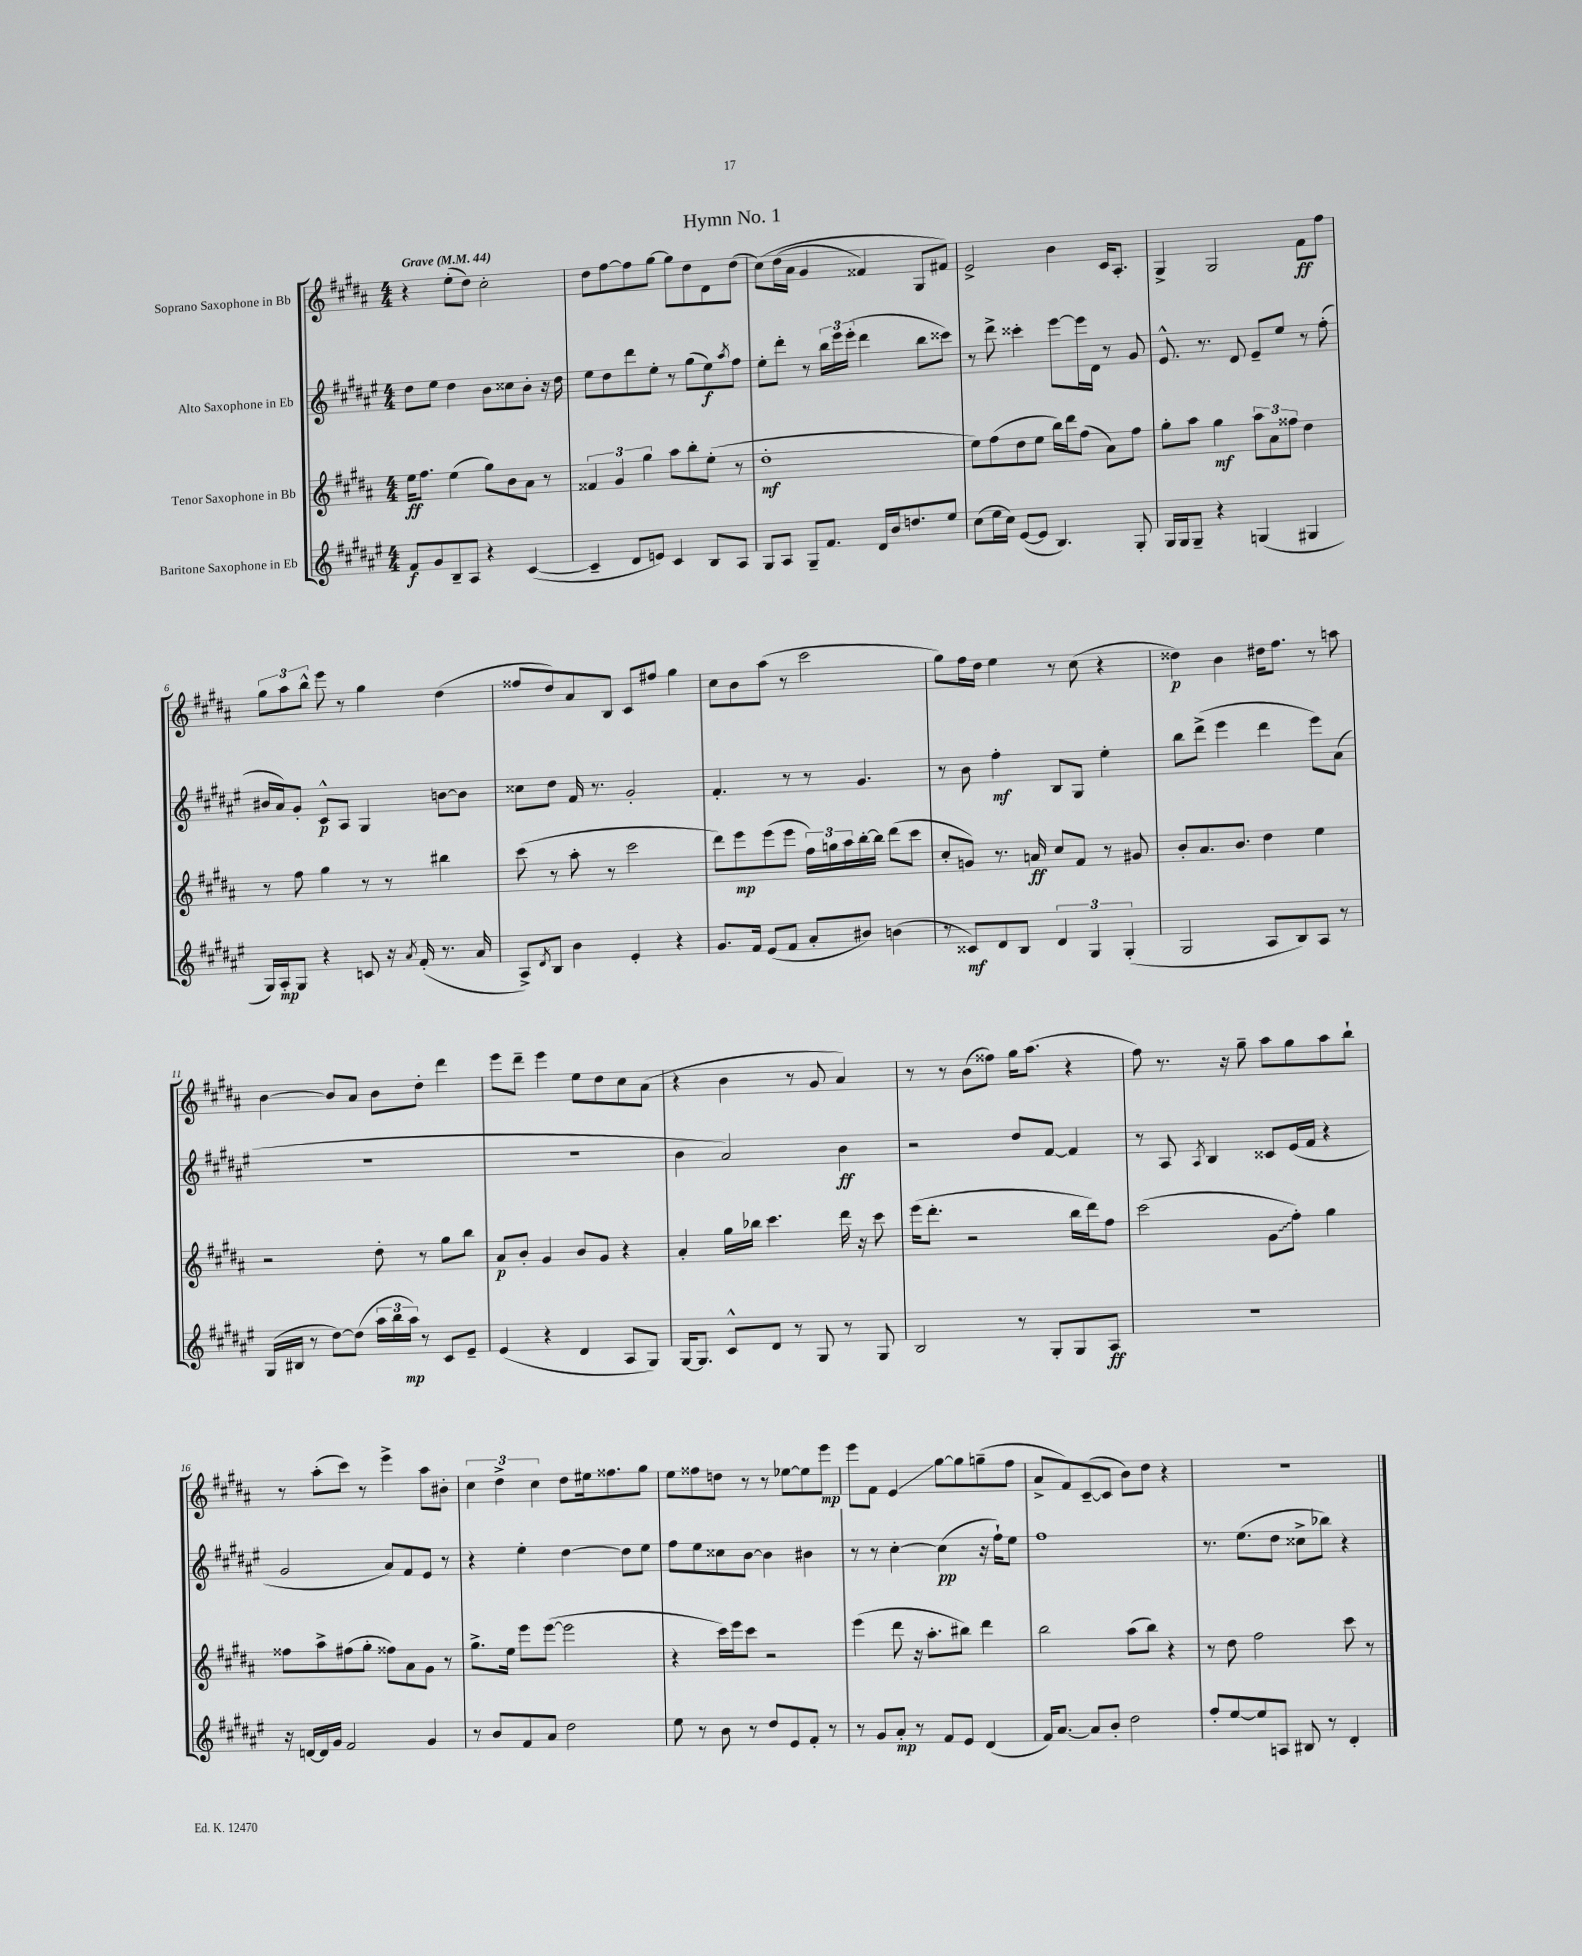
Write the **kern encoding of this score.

**kern	**kern	**kern	**kern
*staff4	*staff3	*staff2	*staff1
*clefG2	*clefG2	*clefG2	*clefG2
*k[f#c#g#d#a#e#]	*k[f#c#g#d#a#]	*k[f#c#g#d#a#e#]	*k[f#c#g#d#a#]
*M4/4	*M4/4	*M4/4	*M4/4
*MM44	*MM44	*MM44	*MM44
8f#	16ee	8dd#	4r
.	8.ff#	.	.
8g#	.	8ee#	.
8B~	(4ee	4dd#	(8ee'
8A#	.	.	8dd#)
4r	8gg#)	8b	2cc#'
.	8b	8cc##	.
([4c#	8a#	8b'	.
.	8r	16r	.
.	.	16dd#	.
=	=	=	=
4c#~]	6f##	8ee#	8dd#
.	.	8dd#	[8ff#
.	6g#	.	.
8d#	.	8ddd#	8ff#]
.	6gg#	.	.
8e)	.	8ee#'	[8gg#
4c#	8aa#	8r	8gg#]
.	8bb'	(8gg#	8dd#
8B	(8ee'	8ee#)	8d#
.	.	8qaa#	.
8A#	8r	8ff#	(8dd#
=	=	=	=
8G#	1dd#'	8ee#'	&(8cc#)
8A#	.	8ddd#'	(16dd#
.	.	.	16a#
8G#~	.	8r	4g#
8.f#	.	24bb	.
.	.	24eee#	.
.	.	(24eee#'	.
.	.	4ddd#	4f##)
16d#	.	.	.
16b	.	.	.
8.dd	.	.	.
.	.	8bb	8G#
8ee#	.	8ccc##)	8f#&)
=	=	=	=
(8cc#	8ee)	8r	2e^
16ee#	(8ff#	8ddd#^	.
16cc#)	.	.	.
([8e#	8dd#	4ccc##'	.
8e#]	8ee	.	.
4.B)	16bb)	[8eee#	4b
.	16ddd#	.	.
.	(8ff#	16eee#]	.
.	.	16d#	.
.	8a#)	8r	16c#
.	.	.	8.A#'
8G#'	8ff#	8g#	.
=	=	=	=
16G#	8gg#'	8.e#^^	4G#^
16G#	.	.	.
8G#~	8aa#	.	.
.	.	8.r	.
4r	4gg#	.	2G#
.	.	8d#	.
(4G	12aa#	8e#~	.
.	12a#	.	.
.	.	8ee#	.
.	12ff##	.	.
4G#	4dd#	8r	8f#
.	.	(8ff#'	8ff#
=	=	=	=
16G#)	8r	16b#	12gg#
16A#'	.	16a#)	.
.	.	.	12aa#
8G#	8ff#	8g#'	.
.	.	.	12bb^^
4r	4gg#	8c#^^	8eee
.	.	8A#	8r
8c	8r	4G#	4gg#
16r	8r	.	.
8qa#	.	.	.
(16f#'	.	.	.
8.r	4bb#	[8b	(4dd#
.	.	8b]	.
16a#	.	.	.
=	=	=	=
8A#^)	(8ccc#	8cc##	8ff##
8qd#	.	.	.
8B	8r	8dd#	8dd#)
4b	8aa#'	16f#	8a#
.	.	8.r	.
.	8r	.	8B
4e#'	2ccc#	2g#'	8c#
.	.	.	8ff#
4r	.	.	4gg#
=	=	=	=
8.g#	8ddd#)	4.f#'	8cc#
.	8eee	.	8b
16f#	.	.	.
(8e#	(8eee	.	(8aa#
8f#	8eee	8r	8r
8a#'	24ff#)	8r	2ccc#
.	24gg	.	.
.	24aa#	.	.
8b#)	[16bb'	4.g#	.
.	16bb]	.	.
(4b	(8ddd#	.	.
.	8ccc#	.	.
=	=	=	=
8r	8cc#'	8r	8gg#)
8c##)	8g)	8b	16ff#
.	.	.	16dd#
8d#	8.r	4ff#'	4ee
8B	.	.	.
.	16a	.	.
6d#	8cc#	8B	8r
.	8f#	8G#	(8cc#
6G#	.	.	.
.	8r	4ee#'	4r
(6G#'	.	.	.
.	8g#	.	.
=	=	=	=
2G#	8b'	8bb	4dd##)
.	8.a#	(8ddd#^	.
.	.	4eee#	4b
.	8.b	.	.
8A#	4dd#	4ddd#	16dd#
.	.	.	8.ff#
8B)	.	.	.
8A#	4ee	8eee#)	8r
8r	.	(8a#	8aa
=	=	=	=
(16G#	2r	1r	[4b
16B#	.	.	.
8r	.	.	.
[8dd#)	.	.	8b]
(8dd#]	.	.	8a#
24aa#	8dd#'	.	8b
24bb	.	.	.
24aa#)	.	.	.
8r	8r	.	8dd#'
8c#	8gg#	.	4ddd#
8e#~	8bb	.	.
=	=	=	=
(4e#	8a#	1r	8eee
.	8b'	.	8ddd#~
4r	4g#	.	4eee
4d#	8b	.	8ee
.	8g#	.	8dd#
8A#	4r	.	8cc#
8G#)	.	.	(8a#
=	=	=	=
[16G#	4a#'	4b	4r
8.G#]	.	.	.
8c#^^	16gg#	2a#)	4b
.	16bb-	.	.
8d#	4.ccc#	.	.
8r	.	.	8r
8G#	.	.	8g#
8r	16ddd#	4b	4a#)
.	16r	.	.
8G#	8ccc#	.	.
=	=	=	=
2B	(16eee	2r	8r
.	8.ddd#'	.	.
.	.	.	8r
.	2r	.	(8b
.	.	.	8ff##)
8r	.	8dd#	16gg#
.	.	.	(8.aa#
8G#'	.	[8f#	.
8G#	16bb	4f#]	4r
.	16ddd#)	.	.
8A#	8ff#	.	.
=	=	=	=
1r	(2ccc#	8r	8ff#)
.	.	8A#	8.r
.	.	8qA#	.
.	.	4B	.
.	.	.	16r
.	.	.	8gg#~
.	8g#	8c##	8aa#
.	8ff#')	(16e#	8gg#
.	.	16f#	.
.	4gg#	4r	8aa#
.	.	.	8bb`
=	=	=	=
16r	8ff##	2g#	8r
[16d	.	.	.
16d]	8aa#^	.	(8aa#'
16g#	.	.	.
2f#	(8ff#	.	8ccc#)
.	8gg#'	.	8r
.	8ff##)	8a#)	4eee^
.	8a#	8f#	.
4g#	8g#	8e#	8aa#
.	8r	8r	8b#'
=	=	=	=
8r	8.gg#^	4r	6cc#
8b	.	.	.
.	.	.	6dd#^
.	16ee	.	.
8f#	8eee	4ee#'	.
.	.	.	6cc#
8a#	([8eee	.	.
2dd#	2eee]	[4dd#	8dd#
.	.	.	16ee#
.	.	.	8.ff##
.	.	8dd#]	.
.	.	8ee#	8gg#
=	=	=	=
8ee#	4r	8ff#	8ee
8r	.	8ee#	8ff##
8b	16ccc#)	8cc##	8dd
.	16eee	.	.
8r	8ccc#	[8b	8r
8dd#	2r	4b]	8r
8e#	.	.	[8ee-
8f#'	.	4b#	8ee-]
8r	.	.	8eee
=	=	=	=
8r	(4eee	8r	8eee
8g#	.	8r	8f#
8a#'	8ddd#	[4cc#'	4e
8r	16r	.	.
.	8.aa#'	.	.
8f#	.	(4cc#]	[8gg#
8e#	8bb#)	.	8gg#]
(4d#	4ddd#	16r	(8gg~
.	.	16ff#`)	.
.	.	8ee#	8ff#
=	=	=	=
16f#)	2bb	1ff#	8a#^
[8.a#	.	.	.
.	.	.	8f#)
8a#]	.	.	([8c#~
8b'	.	.	8c#]
2dd#	(8aa#	.	8b)
.	8bb)	.	8dd#
.	4r	.	4r
=	=	=	=
8ff#'	8r	8.r	1r
[8ee#	8dd#	.	.
.	.	(8.ee#	.
8ee#]	2ff#	.	.
8A	.	8dd#	.
8B#	.	8cc##^	.
8r	.	8bb-)	.
4d#'	8ccc#	4r	.
.	8r	.	.
==	==	==	==
*-	*-	*-	*-
